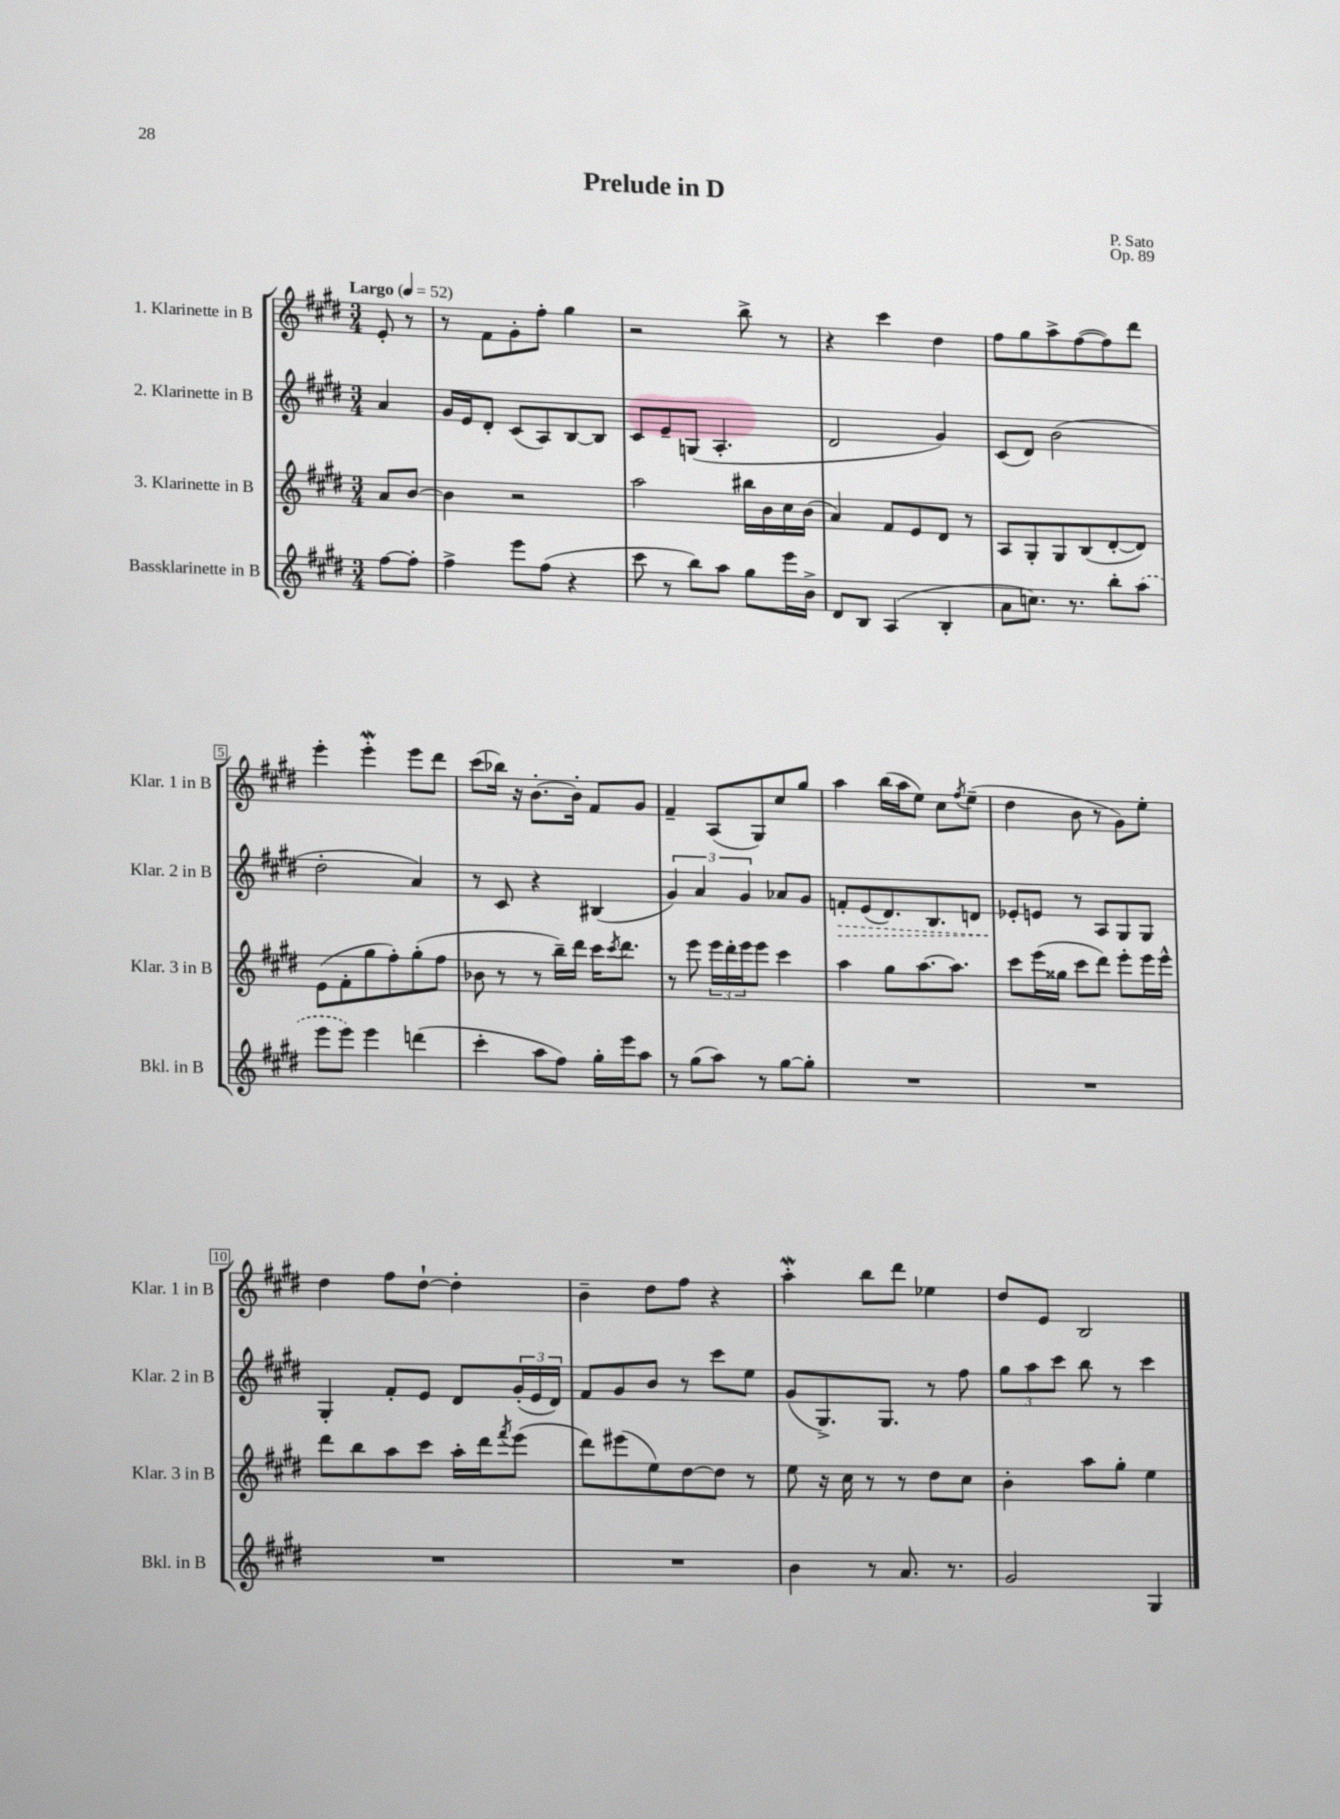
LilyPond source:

\header { title = "Prelude in D" composer = "P. Sato" opus = "Op. 89" }
<<
\new StaffGroup <<
\new Staff = "s0" \with { instrumentName = "1. Klarinette in B" shortInstrumentName = "Klar. 1 in B" } {
    \clef treble \key e \major \numericTimeSignature \time 3/4 \partial 4 \tempo "Largo" 4 = 52
    e'8-. r8 |
    r8 fis'8 gis'8-. fis''8-. gis''4 |
    r2 b''8-> r8 |
    r4 cis'''4 dis''4 |
    fis''8 gis''8 a''8-> fis''8~( fis''8) dis'''8 |
    e'''4-. e'''4-.\mordent e'''8 dis'''8 |
    cis'''8( bes''16) r16 b'8.~-. b'16-. fis'8 gis'8 |
    fis'4-- a8( gis8) cis''8 gis''8 |
    a''4 b''16( a''16 e''8) cis''8 \acciaccatura { fis''8 } e''8--( |
    dis''4 b'8 r8 gis'8) e''8-. |
    dis''4 fis''8 dis''8~-! dis''4-. |
    b'4-- dis''8 fis''8 r4 |
    a''4-.\mordent b''8 dis'''8 ees''4 |
    dis''8 e'8 b2 \bar "|." |
}
\new Staff = "s1" \with { instrumentName = "2. Klarinette in B" shortInstrumentName = "Klar. 2 in B" } {
    \clef treble \key e \major \numericTimeSignature \time 3/4 \partial 4
    a'4 |
    gis'16 e'16 dis'8-. cis'8( a8) b8~ b8 |
    cis'8 e'8-- g8( a4.-. |
    dis'2 gis'4) |
    cis'8( dis'8) b'2( |
    dis''2-. a'4) |
    r8 cis'8 r4 bis4( |
    \tuplet 3/2 { gis'4) a'4 gis'4 } aes'8 gis'8 |
    \once \override Hairpin.style = #'dashed-line f'8-.\> e'8( dis'8.) b8. d'8 |
    ees'8-.\! e'8 r8 a8 gis8 gis8 |
    gis4-. fis'8-. e'8 dis'8 \tuplet 3/2 { gis'16-.( e'16 dis'16) } |
    fis'8 gis'8 b'8 r8 cis'''8 e''8 |
    gis'8( gis8.->) gis8. r8 fis''8 |
    \tuplet 3/2 { gis''8 a''8 cis'''8 } b''8 r8 cis'''4 \bar "|." |
}
\new Staff = "s2" \with { instrumentName = "3. Klarinette in B" shortInstrumentName = "Klar. 3 in B" } {
    \clef treble \key e \major \numericTimeSignature \time 3/4 \partial 4
    a'8 b'8~ |
    b'4 r2 |
    a''2 bis''16 b'16 cis''16 b'16( |
    a'4) fis'8 e'8 dis'8 r8 |
    a8 gis8-. gis8 b8( dis'8~-. dis'8) |
    e'8( fis'8-. gis''8 fis''8-.) gis''8-.( fis''8 |
    bes'8 r8 r8 b''16--) dis'''16 cis'''16 \acciaccatura { cis'''8 } dis'''8. |
    r8 e'''8 \tuplet 3/2 { e'''16 dis'''16-. e'''16 } e'''8 cis'''4 |
    a''4 gis''8 a''8.~ a''8. |
    cis'''8 e'''16( gisis''16 cis'''8 dis'''8) e'''8-. e'''16 e'''16-^ |
    dis'''8 b''8 a''8 cis'''8 a''16-. dis'''16 \acciaccatura { fis'''8 } e'''8( |
    dis'''8) eis'''8( e''8) dis''8~ dis''8 r8 |
    e''8 r16 cis''16 r8 r8 dis''8 cis''8 |
    b'4-. a''8 gis''8-. e''4 \bar "|." |
}
\new Staff = "s3" \with { instrumentName = "Bassklarinette in B" shortInstrumentName = "Bkl. in B" } {
    \clef treble \key e \major \numericTimeSignature \time 3/4 \partial 4
    fis''8~ fis''8-. |
    fis''4-> e'''8 fis''8( r4 |
    cis'''8 r8 b''8) a''8 gis''8 e'''16 b'16-> |
    dis'8 b8 a4( b4-. |
    a'8 c''8.) r8. b''8-. \once \slurDashed a''8( |
    e'''8 e'''8) e'''4 d'''4( |
    cis'''4-. a''8 fis''8) gis''16-. e'''16 a''8 |
    r8 gis''8( a''8) r8 gis''8~ gis''8-. |
    R2. |
    R2. |
    R2. |
    R2. |
    b'4 r8 a'8. r8. |
    gis'2 gis4 \bar "|." |
}
>>
>>
\layout { \context { \Score \override BarNumber.stencil = #(make-stencil-boxer 0.1 0.3 ly:text-interface::print) } }
